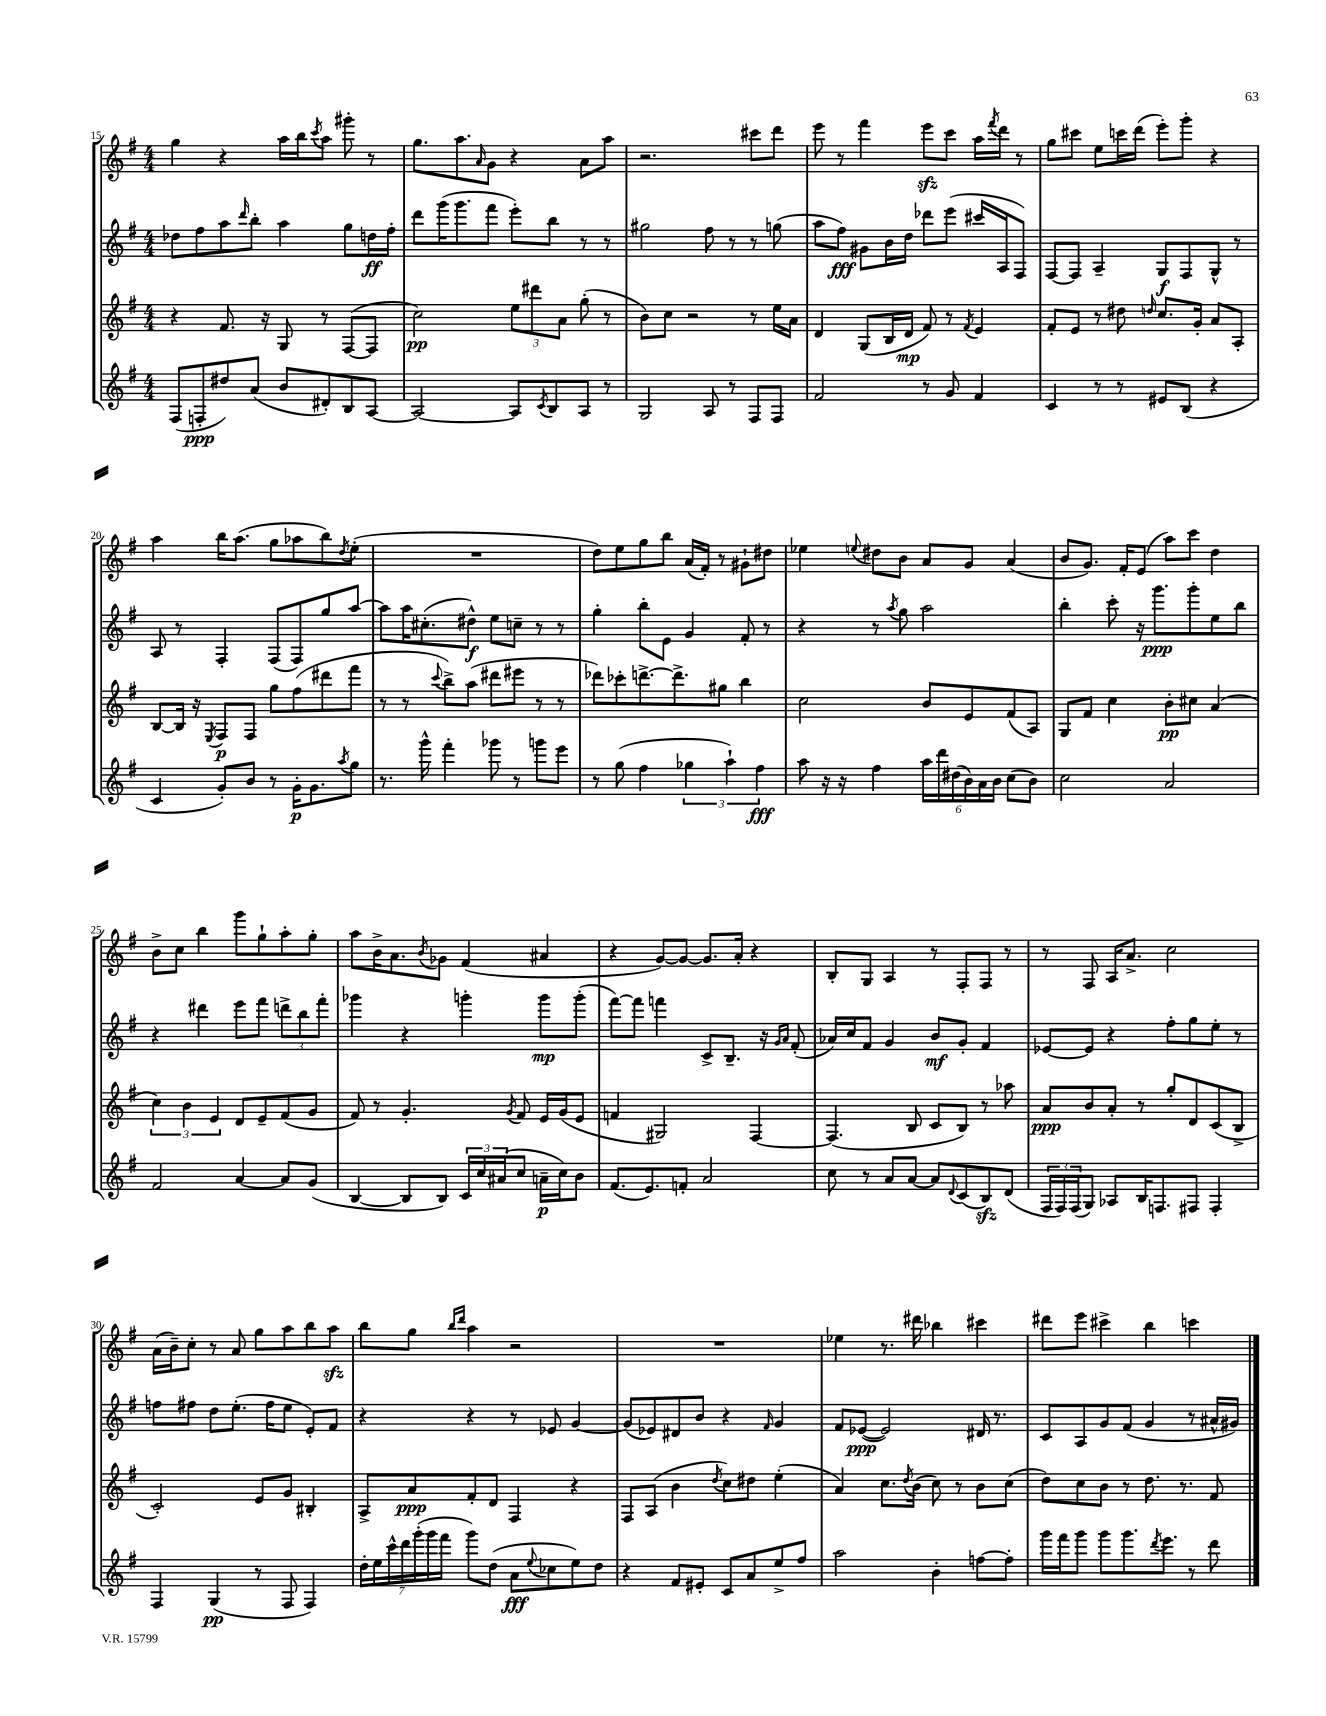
<<
\new StaffGroup <<
\new Staff = "s0" {
    \clef treble \key g \major \numericTimeSignature \time 4/4
    g''4 r4 a''16 b''16 \acciaccatura { c'''8 } a''8 gis'''8-. r8 |
    g''8. a''8. \grace { a'16 } g'8 r4 a'8 a''8 |
    r2. cis'''8 d'''8 |
    e'''8 r8 fis'''4 e'''8\sfz c'''8 a''16 \acciaccatura { fis'''8 } d'''16 r8 |
    g''8 cis'''8 e''8 c'''16 d'''16( e'''8-.) g'''8-. r4 |
    a''4 b''16 a''8.( g''8 aes''8 b''8) \acciaccatura { d''8 } e''8-.( |
    R1 |
    d''8) e''8 g''8 b''8 a'16( fis'16-.) r8 gis'8-! dis''8 |
    ees''4 \appoggiatura { e''8 } dis''8 b'8 a'8 g'8 a'4( |
    b'8 g'8.) fis'16-. e'8( a''8) c'''8 d''4 |
    b'8-> c''8 b''4 g'''8 g''8-! a''8-. g''8-. |
    a''8 b'16-> a'8. \acciaccatura { b'8 } ges'8 fis'4( ais'4 |
    r4 g'8~) g'8~ g'8. a'16-. r4 |
    b8-. g8 a4 r8 fis8-. fis8 r8 |
    r8 fis8 a16 a'8.-> c''2 |
    a'16( b'16--) c''8-. r8 a'8 g''8 a''8 b''8 a''8\sfz |
    b''8 g''8 \grace { b''16 d'''16 } a''4 r2 |
    R1 |
    ees''4 r8. dis'''16 bes''4 cis'''4 |
    dis'''8 e'''8 cis'''4-> b''4 c'''4 \bar "|." |
}
\new Staff = "s1" {
    \clef treble \key g \major \numericTimeSignature \time 4/4
    des''8 fis''8 a''8 \grace { d'''16 } b''8-. a''4 g''8 d''16\ff fis''16-. |
    d'''8 g'''16( g'''8. fis'''8 e'''8-.) b''8 r8 r8 |
    gis''2 fis''8 r8 r8 g''8( |
    a''8 fis''8\fff) gis'8 b'16 d''16 des'''8 e'''8( cis'''16 a16 fis8) |
    fis8~ fis8 a4-- g8\f fis8 g8-^ r8 |
    a8 r8 fis4-. fis8( fis8) g''8 a''8~ |
    a''8 a''16 cis''8.-.( dis''8-^\f) e''8 c''8-- r8 r8 |
    g''4-. b''8-. e'8 g'4 fis'8-. r8 |
    r4 r8 \acciaccatura { a''8 } g''8 a''2 |
    b''4-. c'''8-. r16 g'''8.\ppp g'''8-. e''8 b''8 |
    r4 dis'''4 e'''8 fis'''8 \tuplet 3/2 { d'''8-> b''8 fis'''8-. } |
    ges'''4 r4 g'''4-. g'''8\mp g'''8-.( |
    fis'''8~) fis'''8 f'''4 c'8-> b8.-- r16 \grace { g'16 a'16 } fis'8-.( |
    aes'16) c''16 fis'8 g'4 b'8\mf g'8-. fis'4 |
    ees'8~ ees'8 r4 fis''8-. g''8 e''8-. r8 |
    f''8 fis''8 d''8 e''8.-.( fis''16 e''8 e'8-.) fis'8 |
    r4 r4 r8 ees'8 g'4~ |
    g'8( ees'8) dis'8 b'8 r4 \grace { fis'16 } g'4 |
    fis'8 ees'8~\ppp( ees'2) dis'16 r8. |
    c'8 a8 g'8 fis'8( g'4 r8 ais'16-^ gis'16) \bar "|." |
}
\new Staff = "s2" {
    \clef treble \key g \major \numericTimeSignature \time 4/4
    r4 fis'8. r16 g8 r8 fis8~( fis8 |
    c''2\pp) \tuplet 3/2 { e''8 dis'''8 a'8 } g''8-.( r8 |
    b'8) c''8 r2 r8 e''16 a'16 |
    d'4 g8( b16 d'16\mp fis'8) r8 \acciaccatura { fis'8 } e'4 |
    fis'8-. e'8 r8 dis''8 \grace { d''16 } c''8. g'16-. a'8 a8-. |
    b8~ b16 r16 \acciaccatura { e8 } fis8\p fis8 g''8 fis''8( dis'''8 fis'''8 |
    r8 r8 \appoggiatura { c'''8 } b''8->) a''8( dis'''8 eis'''8 r8 r8 |
    des'''8) ces'''8-. d'''8.~-> d'''8.-> gis''8 b''4 |
    c''2 b'8 e'8 fis'8( a8) |
    g8 fis'8 c''4 b'8-.\pp cis''8 a'4( |
    \tuplet 3/2 { c''4) b'4 e'4 } d'8 e'8-- fis'8( g'8 |
    fis'8) r8 g'4.-. \acciaccatura { g'8 } fis'8 e'16 g'16( e'8 |
    f'4 gis2) fis4~ |
    fis4.( b8 c'8 b8) r8 aes''8 |
    a'8\ppp b'8 a'8-. r8 g''8-. d'8 c'8( b8-> |
    c'2-.) e'8 g'8 bis4-. |
    a8-> a'8\ppp fis'8-. d'8 fis4 r4 |
    fis8 a8( b'4 \acciaccatura { d''8 } c''8) dis''8 e''4-.( |
    a'4) c''8. \acciaccatura { d''8 } b'16( c''8) r8 b'8 c''8( |
    d''8) c''8 b'8 r8 d''8. r8. fis'8 \bar "|." |
}
\new Staff = "s3" {
    \clef treble \key g \major \numericTimeSignature \time 4/4
    fis8( f8-.\ppp dis''8) a'8( b'8 dis'8-.) b8 a8~ |
    a2~ a8 \acciaccatura { c'8 } b8 a8 r8 |
    g2 a8 r8 fis8 fis8 |
    fis'2 r8 g'8 fis'4 |
    c'4 r8 r8 eis'8 b8( r4 |
    c'4 g'8-.) b'8 r8 g'16-.\p g'8. \acciaccatura { a''8 } g''8 |
    r8. g'''16-^ fis'''4-. ges'''8 r8 g'''8 e'''8 |
    r8 g''8( fis''4 \tuplet 3/2 { ges''4 a''4-!) fis''4\fff } |
    a''8 r16 r16 fis''4 \tuplet 6/4 { a''16 d'''16 dis''16( b'16) a'16 b'16 } c''8( b'8) |
    c''2 a'2 |
    fis'2 a'4~ a'8 g'8( |
    b4~ b8 b8) \tuplet 3/2 { c'16 c''16 ais'16( } c''8 a'16--\p c''16) b'8 |
    fis'8.( e'8.) f'8-. a'2 |
    c''8 r8 a'8 a'8~ a'8 \appoggiatura { d'8 } c'8( b8\sfz) d'8( |
    \tuplet 3/2 { fis16 fis16) fis16( } g8) aes8 b16 f8. fis8 fis4-. |
    fis4 g4\pp( r8 fis8 fis4) |
    \tuplet 7/4 { d''16-. e''16 c'''16-^ d'''16 g'''16-.( g'''16 fis'''16 } g'''8) d''8( a'8\fff \appoggiatura { e''8 } ces''8 e''8) d''8 |
    r4 fis'8 eis'8-. c'8 a'8 e''8-> fis''8 |
    a''2 b'4-. f''8~ f''8-. |
    g'''16 fis'''16 g'''8 g'''8 g'''8. \acciaccatura { d'''8 } e'''8. r8 d'''8 \bar "|." |
}
>>
>>
\layout { \context { \Score currentBarNumber = #15 } }
